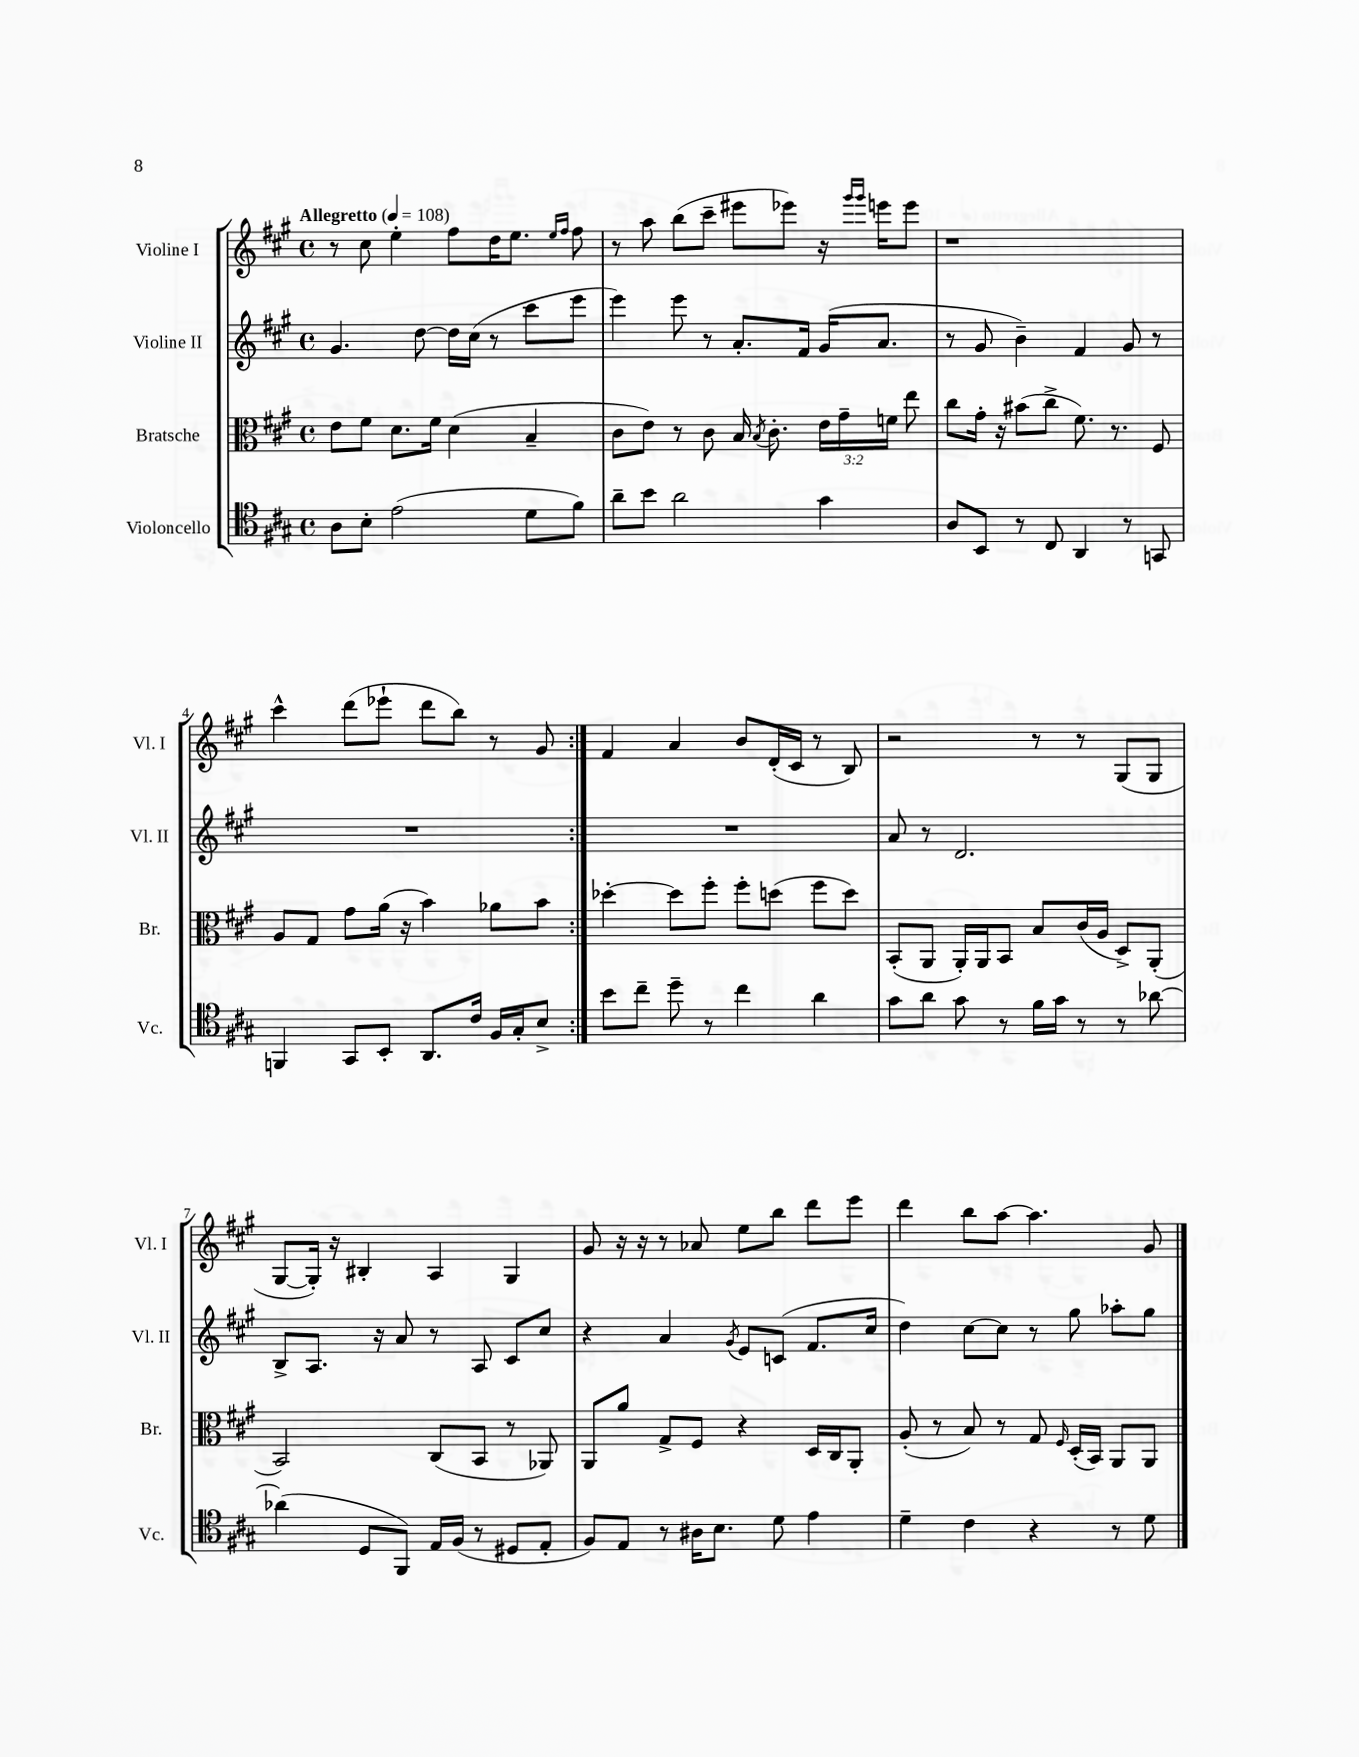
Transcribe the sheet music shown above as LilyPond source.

<<
\new StaffGroup <<
\new Staff = "s0" \with { instrumentName = "Violine I" shortInstrumentName = "Vl. I" } {
    \clef treble \key a \major \defaultTimeSignature \time 4/4 \tempo "Allegretto" 4 = 108
    \autoBeamOff \repeat volta 2 { r8 cis''8 e''4-. fis''8[ d''16 e''8.] \grace { e''16[ fis''16] } fis''8 |
    r8 a''8 b''8[( cis'''8]-- eis'''8[ ees'''8]) r16 \grace { gis'''16[ gis'''16] } e'''16[ e'''8] |
    r1 |
    cis'''4-^ d'''8[( ees'''8]-! d'''8[ b''8]) r8 gis'8 | }
    fis'4 a'4 b'8[ d'16-.( cis'16] r8 b8) |
    r2 r8 r8 gis8[( gis8] |
    gis8[~ gis16]-.) r16 bis4-. a4 gis4 |
    gis'8 r16 r16 r8 aes'8 e''8[ b''8] d'''8[ e'''8] |
    d'''4 b''8[ a''8]~ a''4. gis'8 \bar "|." |
}
\new Staff = "s1" \with { instrumentName = "Violine II" shortInstrumentName = "Vl. II" } {
    \clef treble \key a \major \defaultTimeSignature \time 4/4
    \autoBeamOff \repeat volta 2 { gis'4. d''8~ d''16[ cis''16]( r8 cis'''8[ e'''8] |
    e'''4) e'''8 r8 a'8.[-. fis'16] gis'16[( a'8.] |
    r8 gis'8 b'4--) fis'4 gis'8 r8 |
    R1 | }
    R1 |
    a'8 r8 d'2. |
    b8[-> a8.] r16 a'8 r8 a8 cis'8[ cis''8] |
    r4 a'4 \acciaccatura { gis'8 } e'8[ c'8]( fis'8.[ cis''16] |
    d''4) cis''8[~ cis''8] r8 gis''8 aes''8[-. gis''8] \bar "|." |
}
\new Staff = "s2" \with { instrumentName = "Bratsche" shortInstrumentName = "Br." } {
    \clef alto \key a \major \defaultTimeSignature \time 4/4 \override Staff.TupletNumber.text = #tuplet-number::calc-fraction-text
    \autoBeamOff \repeat volta 2 { e'8[ fis'8] d'8.[ fis'16] d'4( b4-- |
    cis'8[ e'8]) r8 cis'8 b16 \acciaccatura { b8 } cis'8.-. \tuplet 3/2 { e'16[ gis'16-- f'16] } e''8 |
    cis''8[ gis'16]-. r16 bis'8[( cis''8]-> fis'8.) r8. fis8 |
    a8[ gis8] gis'8[ a'16]( r16 b'4) aes'8[ b'8] | }
    des''4~-. des''8[ fis''8]-. fis''8[-. d''8]( fis''8[ d''8]) |
    b,8[-.( a,8] a,16[-.) a,16 b,8] b8[ cis'16( a16] d8[->) a,8]-.( |
    b,2) cis8[( b,8] r8 aes,8) |
    a,8[ a'8] gis8[-> fis8] r4 d16[ cis16 a,8]-. |
    a8-.( r8 b8) r8 gis8 \grace { fis16 } d16[-.( b,16]) a,8[ a,8] \bar "|." |
}
\new Staff = "s3" \with { instrumentName = "Violoncello" shortInstrumentName = "Vc." } {
    \clef tenor \key a \major \defaultTimeSignature \time 4/4
    \autoBeamOff \repeat volta 2 { a8[ b8]-. e'2( d'8[ fis'8]) |
    a'8[-- b'8] a'2 gis'4 |
    a8[ b,8] r8 cis8 a,4 r8 g,8 |
    f,4 gis,8[ b,8]-. a,8.[ cis'16] fis16[ gis16-. b8]-> | }
    b'8[ cis''8]-- d''8-- r8 cis''4 a'4 |
    gis'8[ a'8] gis'8 r8 fis'16[ gis'16] r8 r8 aes'8~ |
    aes'4( d8[ fis,8]) e16[ fis16]( r8 dis8[ e8]-. |
    fis8[) e8] r8 ais16[ b8.] d'8 e'4 |
    d'4-- cis'4 r4 r8 d'8 \bar "|." |
}
>>
>>
